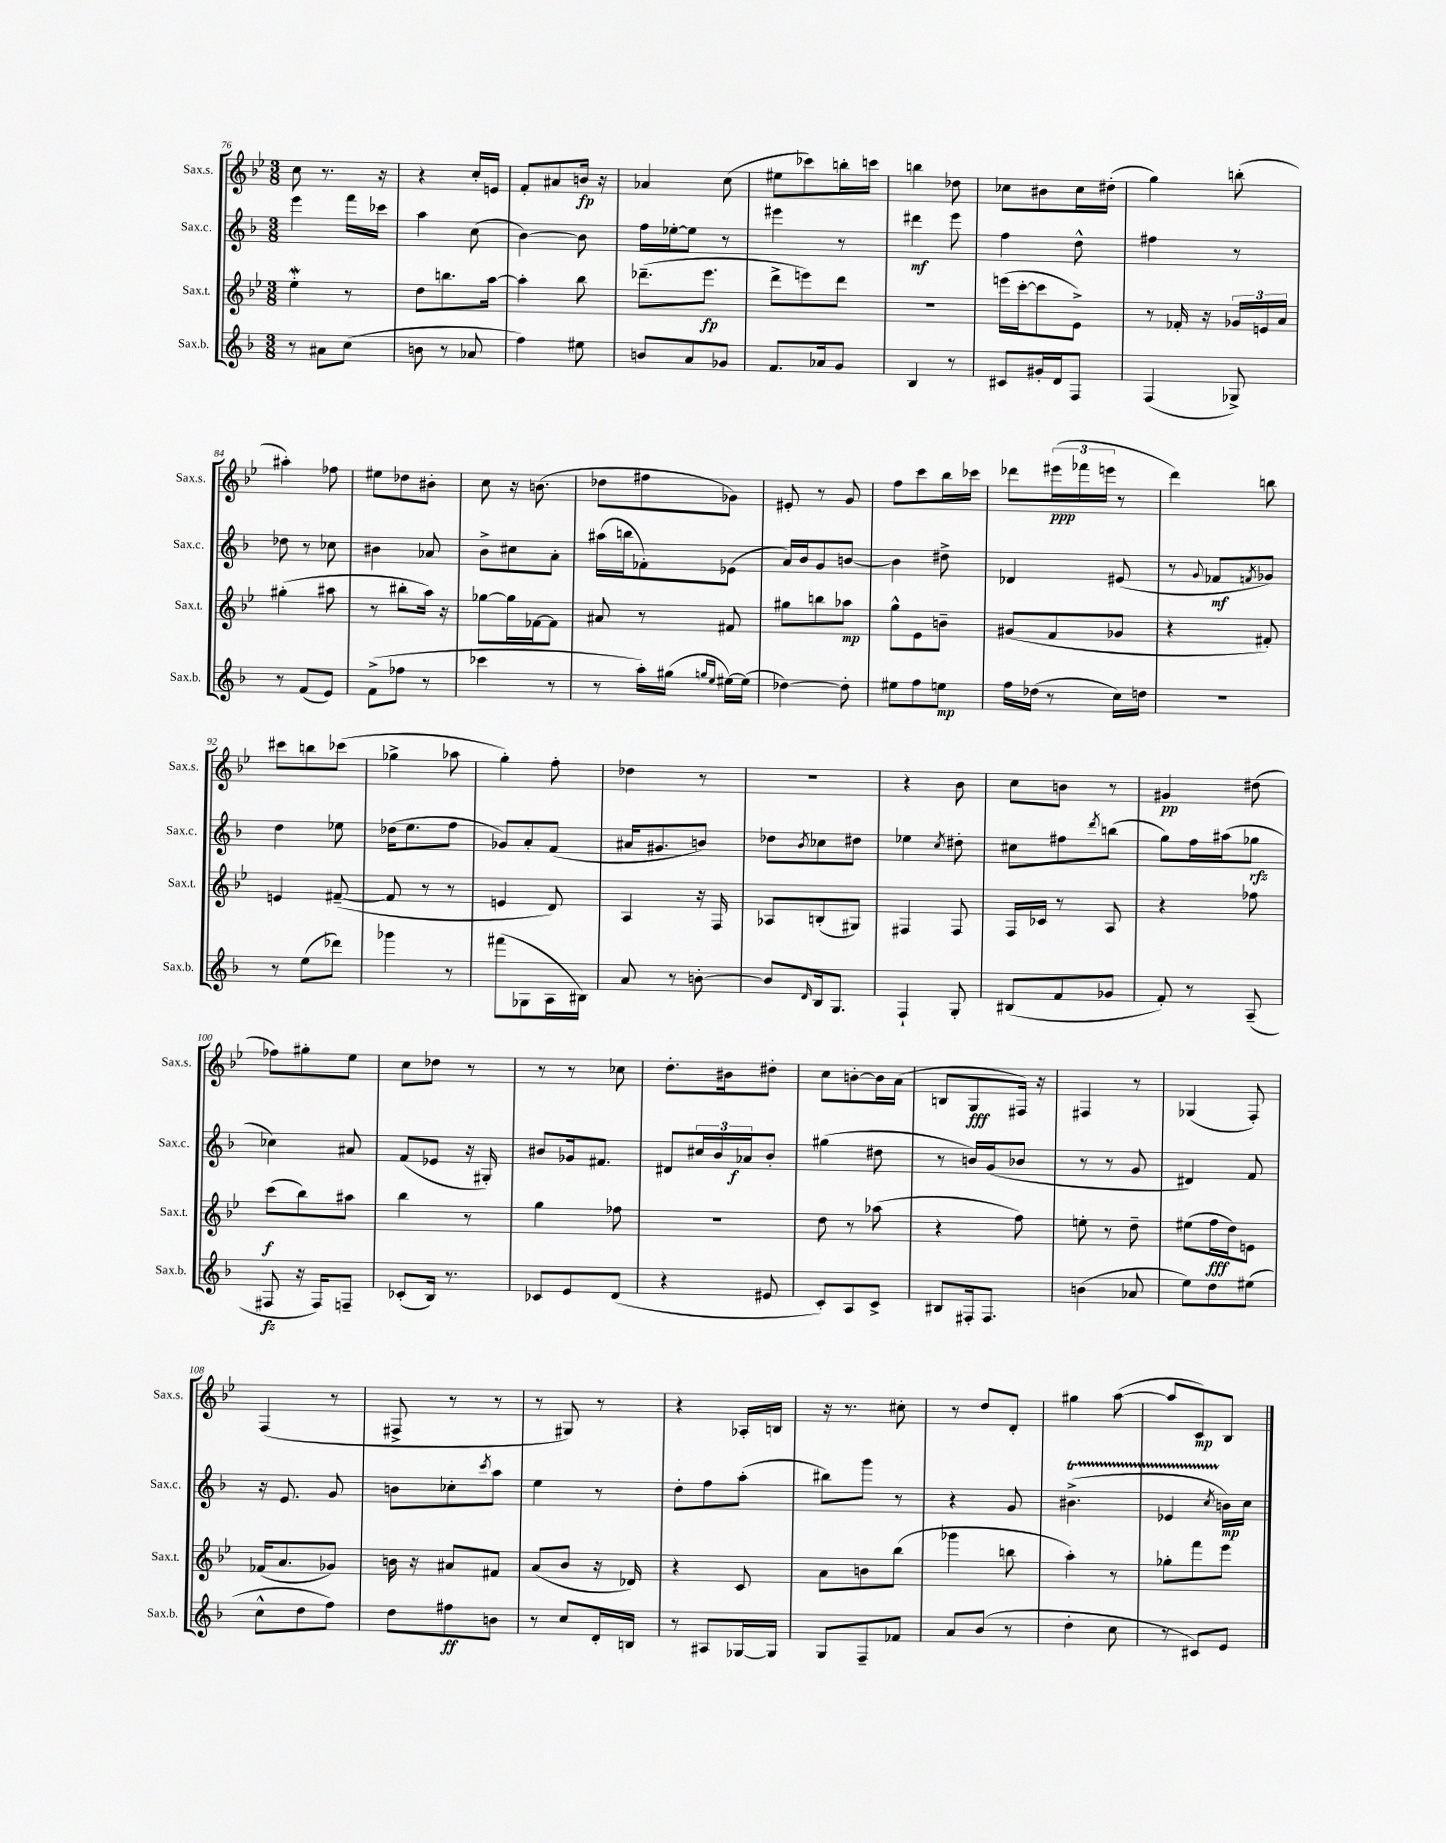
<<
\new StaffGroup <<
\new Staff = "s0" \with { instrumentName = "Sax.s." shortInstrumentName = "Sax.s." } {
    \clef treble \key bes \major \numericTimeSignature \time 3/8
    c''8 r8. r16 |
    r4 c''16-. e'16 |
    f'8-. ais'8 b'16\fp r16 |
    aes'4 c''8( |
    eis''8 ces'''8) b''16-. c'''16 |
    b''4 des''8 |
    ces''8 bis'8 ces''16 dis''16-.( |
    g''4) b''8-.( |
    ais''4-.) fes''8 |
    eis''8 des''8 bis'8-. |
    c''8 r16 b'8.( |
    des''8 fis''8 ges'8) |
    eis'8-. r8 g'8 |
    f''8 c'''8 bes''16 ces'''16 |
    des'''8 \tuplet 3/2 { eis'''16\ppp( fes'''16 e'''16 } r8 |
    d'''4) b''8 |
    cis'''8 b''8 ces'''8( |
    ges''4-> aes''8 |
    g''4-.) f''8-. |
    des''4 r8 |
    R4. |
    r4 bes'8 |
    c''8 b'8 r8 |
    gis'4\pp dis''8( |
    fes''8) gis''8-. ees''8 |
    c''8 des''8 r8 |
    r8 r8 ces''8 |
    d''8.-. bis'16 dis''8-. |
    c''8 b'8~-. b'16 a'16( |
    b8 g8\fff fis16) r16 |
    fis4 r8 |
    ges4( f8-.) |
    f4( r8 |
    fis8-> r8 r8 |
    r8 gis8) r8 |
    r4 aes16-. b16 |
    r16 r8. cis''8-. |
    r8 d''8 d'8-. |
    gis''4 a''8~( |
    a''8 c'8\mp) bes8 \bar "|." |
}
\new Staff = "s1" \with { instrumentName = "Sax.c." shortInstrumentName = "Sax.c." } {
    \clef treble \key f \major \numericTimeSignature \time 3/8
    e'''4 f'''16 ces'''16 |
    a''4 c''8( |
    bes'4~) bes'8 |
    f''16 ees''16~-. ees''8 r8 |
    eis'''4 r8 |
    dis'''4\mf e'''8 |
    f''4 d''8-^ |
    fis''4 r8 |
    des''8 r8 ces''8 |
    bis'4 aes'8 |
    bes'8-> cis''8 a'8-. |
    ais''16( b''16 fes'8-.) ees'8( |
    a'16) bes'16 g'8 b'8~ |
    b'4 dis''8-> |
    des'4 eis'8( |
    r8 \appoggiatura { g'8 } fes'8\mf \acciaccatura { f'8 } ges'8) |
    d''4 ees''8 |
    des''16( e''8. f''8 |
    ges'8) a'8-. f'8( |
    ais'16 gis'8. b'8) |
    des''8 \acciaccatura { bes'8 } ces''8 dis''8 |
    ees''4 \acciaccatura { c''8 } dis''8-. |
    cis''8 fis''8 \acciaccatura { d'''8 } b''8( |
    g''8) f''16 ais''16( ges''8\rfz |
    ces''4) ais'8 |
    f'8( ees'8 r16 gis16-.) |
    bis'8 ges'16 fis'8. |
    dis'8 \tuplet 3/2 { cis''16 bes'16 aes'16\f } bes'8-. |
    gis''4( dis''8 |
    r8 b'16) g'16( bes'8 |
    r8 r8 g'8 |
    dis'4) f'8 |
    r16 e'8. g'8 |
    b'8 ces''8-. \acciaccatura { c'''8 } a''8 |
    e''4 r8 |
    d''8-. f''8 a''8-.( |
    bis''8) g'''8 r8 |
    r4 g'8 |
    bis'4.->\startTrillSpan( |
    ees'4 \acciaccatura { c''8 } b'16\stopTrillSpan\mp) c''16 \bar "|." |
}
\new Staff = "s2" \with { instrumentName = "Sax.t." shortInstrumentName = "Sax.t." } {
    \clef treble \key bes \major \numericTimeSignature \time 3/8
    ees''4-.\mordent r8 |
    d''8 b''8. a''16~ |
    a''4-. bes''8 |
    des'''8.--( ees'''8.\fp |
    d'''8-> e'''8) d'''8 |
    R4. |
    e'''16( c'''16~-. c'''8 ees'8->) |
    r8 fes'16-. r16 \tuplet 3/2 { ges'16 e'16 a'16 } |
    gis''4-.( ais''8 |
    r8 bis''8-. a''16) r16 |
    ges''8~ ges''16 fes'16~ fes'8 |
    ais'8 r8 fis'8 |
    gis''8 b''8 aes''8\mp |
    g''8-^ ees'8 b'8-- |
    gis'8( f'8 ges'8 |
    r4 fis'8-.) |
    e'4 fis'8~--( |
    fis'8 r8 r8 |
    e'4 d'8) |
    a4 r16 f16 |
    aes8 b8-.( gis8) |
    fis4 fis8 |
    f16 ces'16 r8 a8 |
    r4 fes''8 |
    c'''8\f( bes''8) ais''8 |
    bes''4 r8 |
    g''4 fes''8 |
    R4. |
    d''8 r8 aes''8( |
    r4 f''8) |
    e''8-. r8 d''8-- |
    eis''8( f''16\fff d''16) e'8 |
    fes'16( a'8. ges'8) |
    b'16 r16 ais'8 fis'8 |
    a'8( bes'8 r16 des'16) |
    r4 c'8 |
    a'8 b'8 bes''8( |
    ges'''4 b''8 |
    a''4-.) r8 |
    ges''8-. f'''8 ees'''8 \bar "|." |
}
\new Staff = "s3" \with { instrumentName = "Sax.b." shortInstrumentName = "Sax.b." } {
    \clef treble \key f \major \numericTimeSignature \time 3/8
    r8 ais'8 c''8( |
    b'8 r8 aes'8 |
    f''4) eis''8 |
    b'8 a'8 ges'8 |
    f'8. aes'16 g'8 |
    bes4 r8 |
    cis'8 gis'16-. d'16 f8 |
    f4( ges8->) |
    r8 f'8( e'8) |
    f'8->( fes''8 r8 |
    ces'''4 r8 |
    r8 a''16-.) gis''16( \grace { g''16 e''16 } eis''16~) eis''16( |
    des''4~) des''8-. |
    eis''8 f''8 e''8\mp |
    f''16 des''16( r8 c''16) d''16 |
    R4. |
    r8 e''8( des'''8) |
    ges'''4 r8 |
    fis'''8( ges8 a16 bis16) |
    a'8 r8 b'8~-. |
    b'8 \grace { d'16 } bes16 g8. |
    f4-! g8-. |
    bis8( f'8 ges'8 |
    f'8-.) r8 a8--( |
    fis8\fz r16 fis16) f8-- |
    ces'8-.( bes16) r8. |
    ces'8 e'8 d'8( |
    r4 eis'8 |
    c'8-.) a8 c'8-> |
    bis8 fis16-. fis8. |
    b'4( aes'8 |
    e''8) d''8 eis''8( |
    c''8-^ d''8 f''8) |
    d''8 fis''8\ff b'8 |
    r8 c''8 d'16-. b16 |
    r8 ais8 ges16~ ges16 |
    g8 f8-- fes'8 |
    a'8 bes'8( r8 |
    d''4-. c''8 |
    r8 cis'8) e'8 \bar "|." |
}
>>
>>
\layout { \context { \Score currentBarNumber = #76 } }
